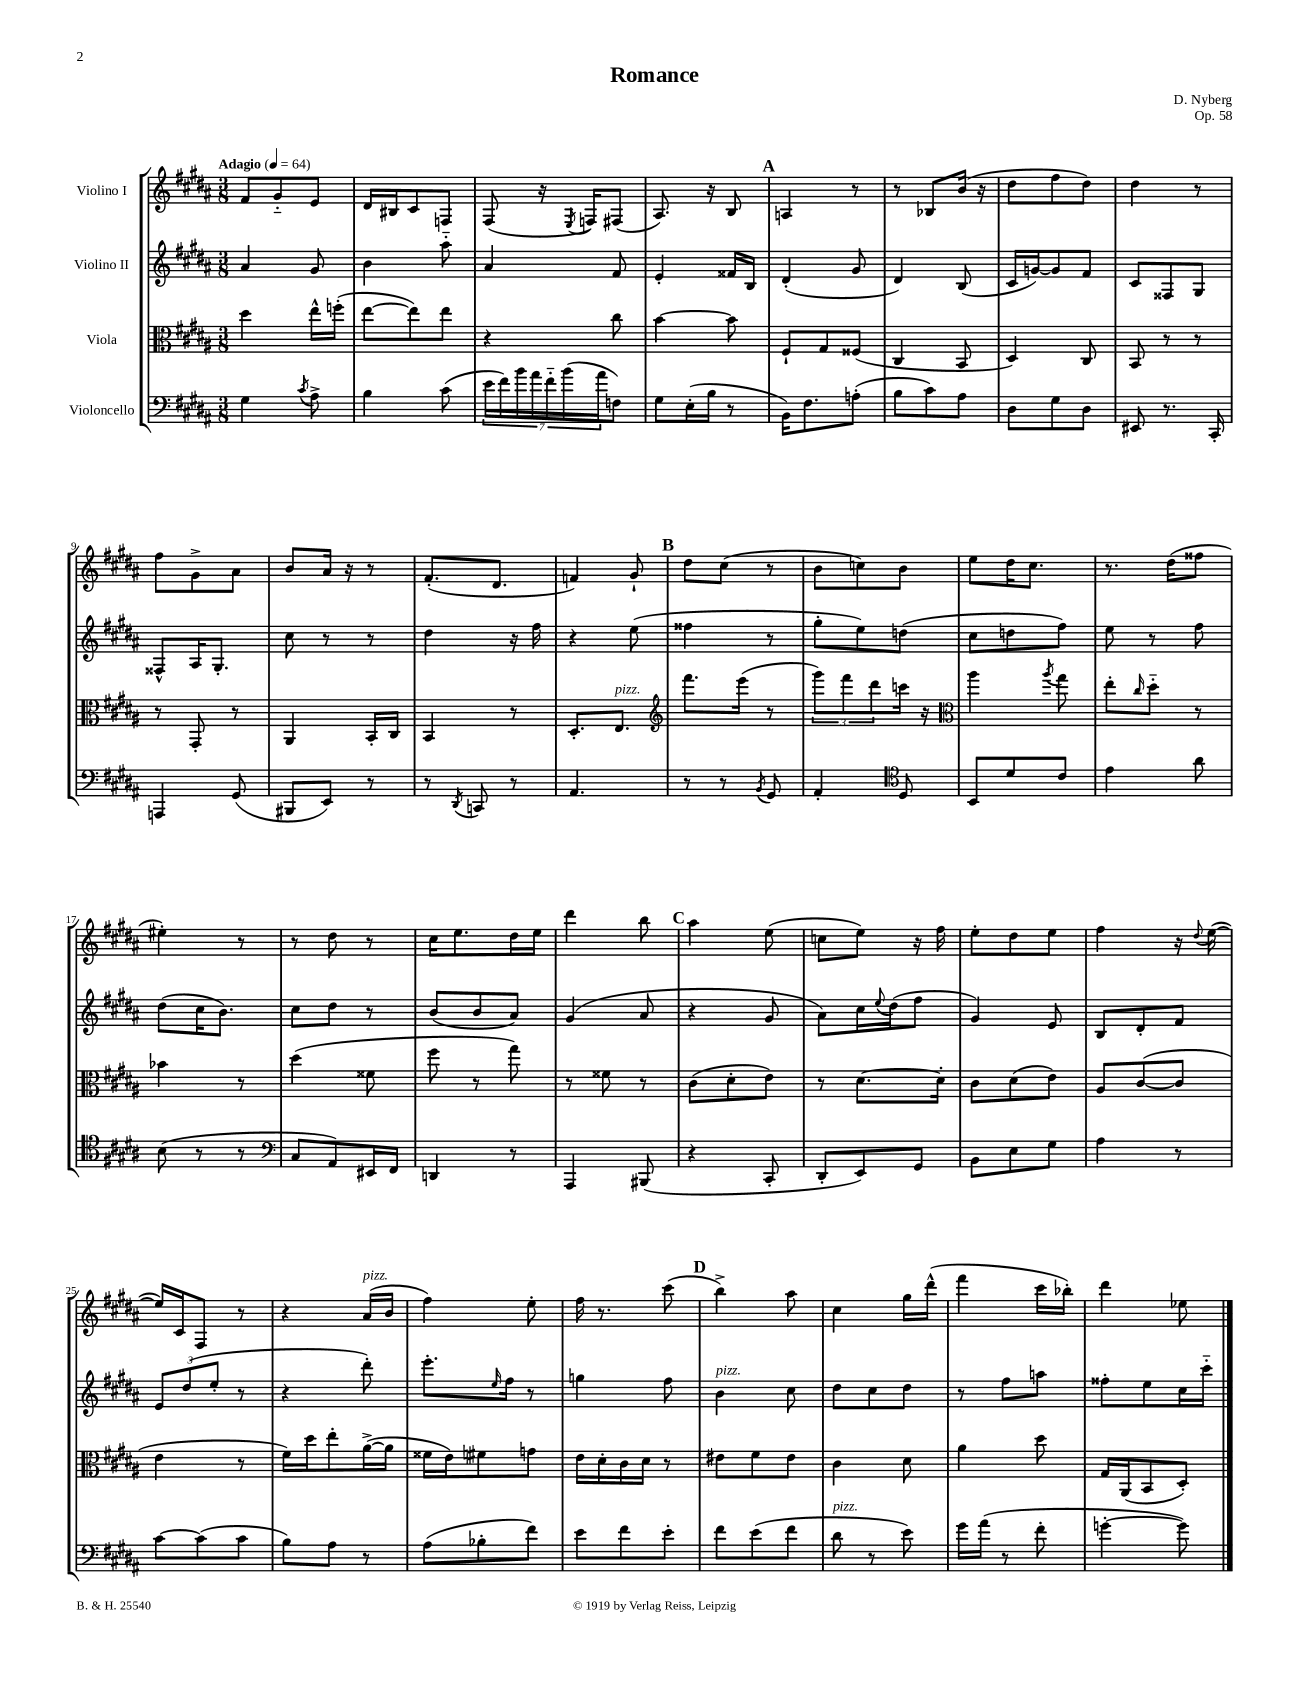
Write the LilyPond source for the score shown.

\header { title = "Romance" composer = "D. Nyberg" opus = "Op. 58" }
<<
\new StaffGroup <<
\new Staff = "s0" \with { instrumentName = "Violino I" } {
    \clef treble \key b \major \numericTimeSignature \time 3/8 \tempo "Adagio" 4 = 64
    fis'8 gis'8-_ e'8 |
    dis'16 bis16 cis'8 f8 |
    fis8( r16 \acciaccatura { e8 } f16) fis8( |
    ais8.) r16 b8 |
    \mark \markup { \bold "A" } a4 r8 |
    r8 bes8 b'16( r16 |
    dis''8 fis''8 dis''8) |
    dis''4 r8 |
    fis''8 gis'8-> ais'8 |
    b'8 ais'16 r16 r8 |
    fis'8.-.( dis'8. |
    f'4) gis'8-! |
    \mark \markup { \bold "B" } dis''8 cis''8( r8 |
    b'8 c''8) b'8 |
    e''8 dis''16 cis''8. |
    r8. dis''16( fisis''8 |
    eis''4-.) r8 |
    r8 dis''8 r8 |
    cis''16 e''8. dis''16 e''16 |
    dis'''4 b''8 |
    \mark \markup { \bold "C" } ais''4 e''8( |
    c''8 e''8) r16 fis''16 |
    e''8-. dis''8 e''8 |
    fis''4 r16 \appoggiatura { dis''8 } e''16~( |
    e''16) cis'16 fis8 r8 |
    r4 ais'16^\markup { \italic "pizz." }( b'16 |
    fis''4) e''8-. |
    fis''16 r8. cis'''8( |
    \mark \markup { \bold "D" } b''4->) ais''8 |
    cis''4 gis''16 dis'''16-^( |
    fis'''4 cis'''16 bes''16-.) |
    dis'''4 ees''8 \bar "|." |
}
\new Staff = "s1" \with { instrumentName = "Violino II" } {
    \clef treble \key b \major \numericTimeSignature \time 3/8
    ais'4 gis'8 |
    b'4 ais''8-_ |
    ais'4 fis'8 |
    e'4-. fisis'16 b16 |
    \mark \markup { \bold "A" } dis'4-.( gis'8 |
    dis'4) b8( |
    cis'16 g'16~) g'8 fis'8 |
    cis'8 fisis8 gis8 |
    fisis8-^ ais16 gis8.-. |
    cis''8 r8 r8 |
    dis''4 r16 fis''16 |
    r4 e''8( |
    \mark \markup { \bold "B" } fisis''4 r8 |
    gis''8-. e''8) d''8( |
    cis''8 d''8 fis''8) |
    e''8 r8 fis''8 |
    dis''8( cis''16 b'8.) |
    cis''8 dis''8 r8 |
    b'8( b'8 ais'8) |
    gis'4( ais'8 |
    \mark \markup { \bold "C" } r4 gis'8 |
    ais'8) cis''16 \appoggiatura { e''8 } dis''16( fis''8 |
    gis'4) e'8 |
    b8 dis'8-. fis'8 |
    \tuplet 3/2 { e'8 dis''8( e''8-. } r8 |
    r4 dis'''8-.) |
    e'''8.-. \grace { e''16 } fis''16 r8 |
    g''4 fis''8 |
    \mark \markup { \bold "D" } b'4^\markup { \italic "pizz." } cis''8 |
    dis''8 cis''8 dis''8 |
    r8 fis''8 a''8 |
    fisis''8-. e''8 cis''16 cis'''16-_ \bar "|." |
}
\new Staff = "s2" \with { instrumentName = "Viola" } {
    \clef alto \key b \major \numericTimeSignature \time 3/8
    dis''4 e''16-^ f''16-.( |
    e''8~ e''8) e''8 |
    r4 cis''8 |
    b'4~ b'8 |
    \mark \markup { \bold "A" } fis8-! gis8 fisis8( |
    cis4 b,8 |
    dis4) cis8 |
    b,8 r8 r8 |
    r8 gis,8-. r8 |
    ais,4 b,16-. cis16 |
    b,4 r8 |
    dis8.-. e8.^\markup { \italic "pizz." } |
    \mark \markup { \bold "B" } \clef treble fis'''8. e'''16( r8 |
    \tuplet 3/2 { gis'''8) fis'''8 dis'''8 } c'''16 r16 |
    \clef alto ais''4 \acciaccatura { ais''8 } gis''8 |
    e''8-. \grace { cis''16 } dis''8-_ r8 |
    bes'4 r8 |
    dis''4( fisis'8 |
    fis''8 r8 gis''8) |
    r8 fisis'8 r8 |
    \mark \markup { \bold "C" } cis'8( dis'8-. e'8) |
    r8 dis'8.~ dis'16-. |
    cis'8 dis'8( e'8) |
    ais8 cis'8~( cis'8 |
    e'4 r8 |
    fis'16) dis''16 e''8-. ais'16~->( ais'16 |
    fisis'16 e'16) fis'8 g'8 |
    e'16 dis'16-. cis'16 dis'16 r8 |
    \mark \markup { \bold "D" } eis'8 fis'8 eis'8 |
    cis'4 dis'8 |
    ais'4 dis''8 |
    gis16 ais,16( b,8 dis8-.) \bar "|." |
}
\new Staff = "s3" \with { instrumentName = "Violoncello" } {
    \clef bass \key b \major \numericTimeSignature \time 3/8
    gis4 \acciaccatura { cis'8 } ais8-> |
    b4 cis'8( |
    \tuplet 7/4 { e'16 fis'16) b'16 ais'16 fis'16-_ b'16( ais'16 } f8) |
    gis8 e16-.( b16 r8 |
    \mark \markup { \bold "A" } b,16) fis8. a8-.( |
    b8 cis'8) ais8 |
    dis8 gis8 dis8 |
    eis,8 r8. cis,16-. |
    a,,4 gis,8( |
    bis,,8 e,8) r8 |
    r8 \acciaccatura { dis,8 } c,8 r8 |
    ais,4. |
    \mark \markup { \bold "B" } r8 r8 \acciaccatura { b,8 } gis,8 |
    ais,4-. \clef tenor dis8 |
    b,8 dis'8 cis'8 |
    e'4 ais'8 |
    b8( r8 r8 |
    \clef bass cis8 ais,8) eis,16 fis,16 |
    d,4 r8 |
    ais,,4 bis,,8( |
    \mark \markup { \bold "C" } r4 cis,8-. |
    dis,8-. e,8) gis,8 |
    b,8 e8 gis8 |
    ais4 r8 |
    cis'8~ cis'8( cis'8 |
    b8) ais8 r8 |
    ais8( bes8-. fis'8) |
    e'8 fis'8 e'8-. |
    \mark \markup { \bold "D" } fis'8 e'8( fis'8 |
    dis'8^\markup { \italic "pizz." } r8 e'8) |
    gis'16 ais'16( r8 fis'8-. |
    g'4~-. g'8) \bar "|." |
}
>>
>>
